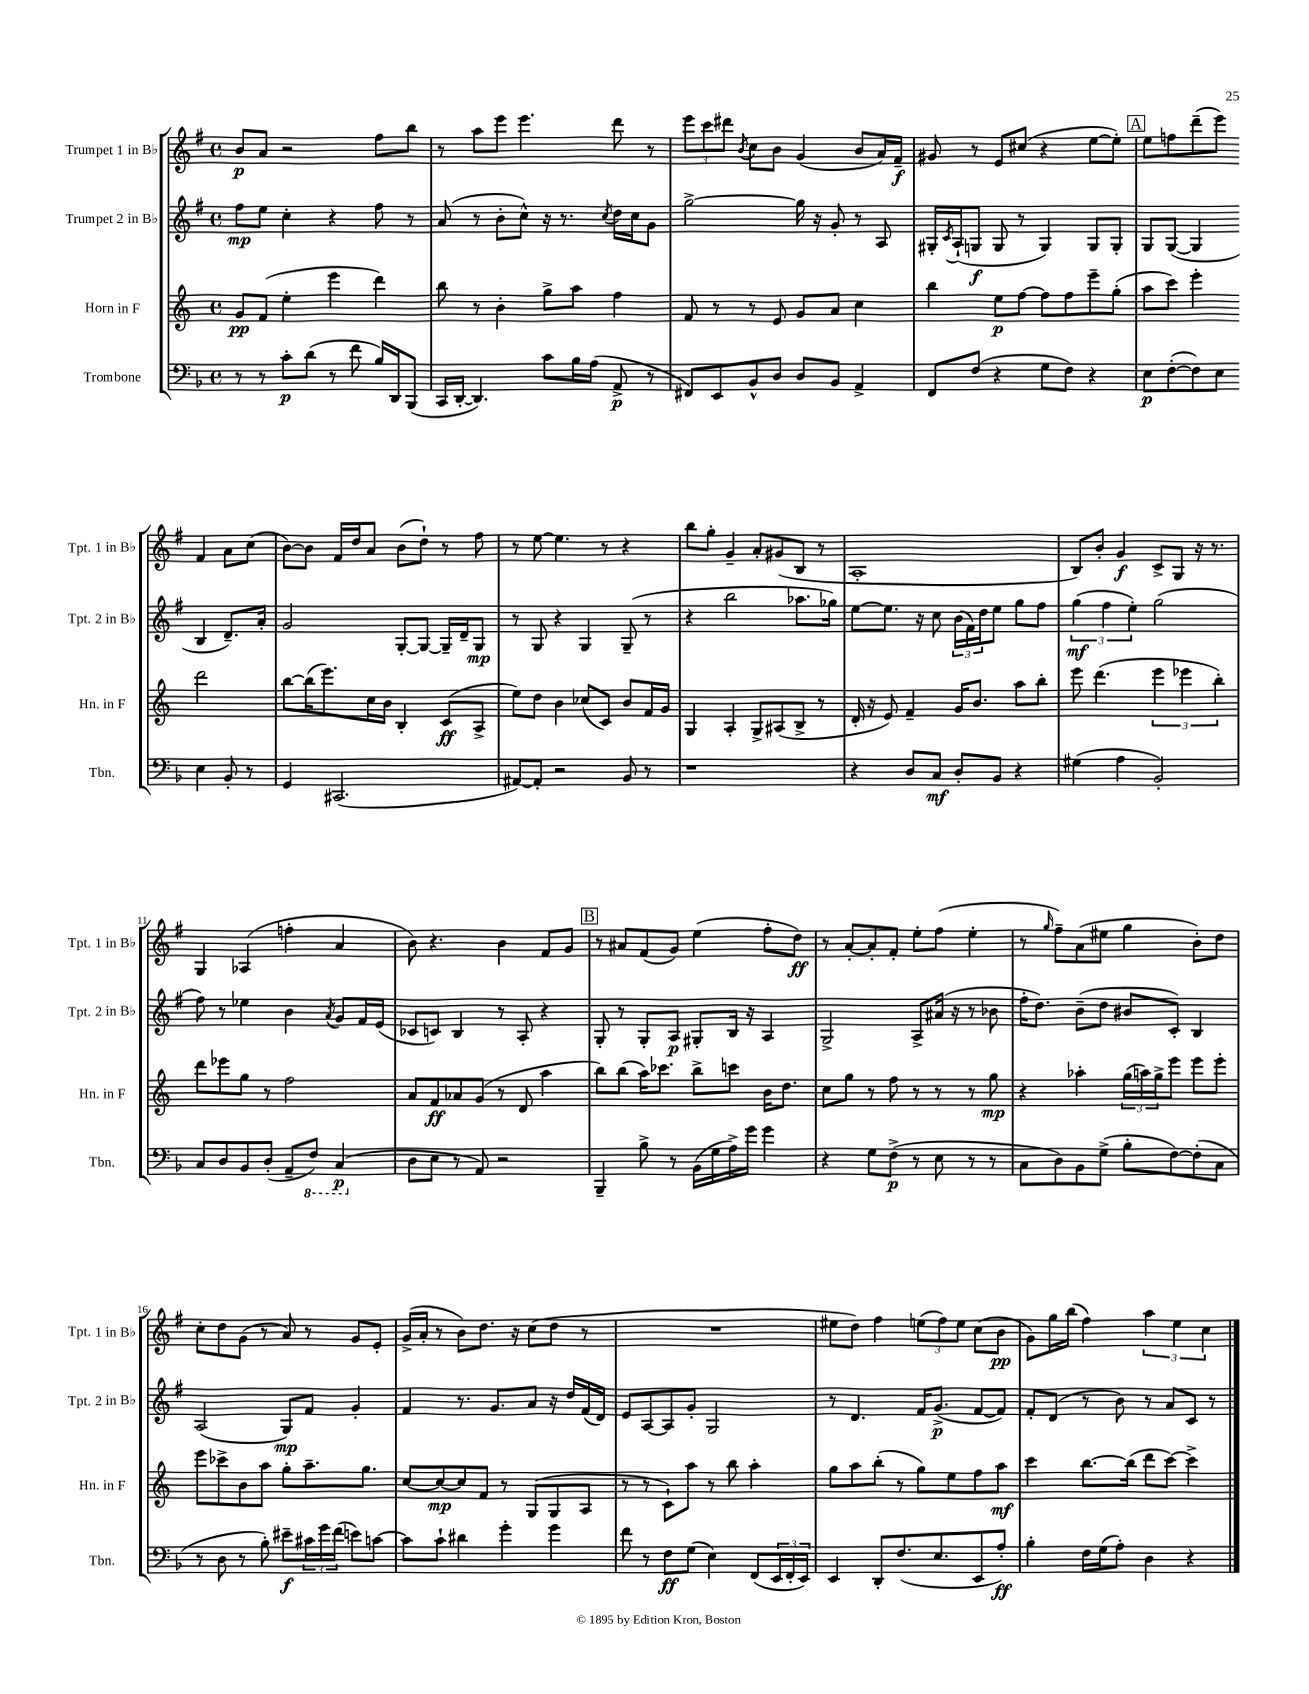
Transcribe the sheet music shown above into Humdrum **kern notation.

**kern	**dynam	**kern	**dynam	**kern	**dynam	**kern	**dynam
*part4	*part4	*part3	*part3	*part2	*part2	*part1	*part1
*staff4	*staff4	*staff3	*staff3	*staff2	*staff2	*staff1	*staff1
*I"Trombone	*	*I"Horn in F	*	*I"Trumpet 2 in B♭	*	*I"Trumpet 1 in B♭	*
*I'Tbn.	*	*I'Hn. in F	*	*I'Tpt. 2 in B♭	*	*I'Tpt. 1 in B♭	*
*clefF4	*	*clefG2	*	*clefG2	*	*clefG2	*
*k[b-]	*	*k[]	*	*k[f#]	*	*k[f#]	*
*M4/4	*	*M4/4	*	*M4/4	*	*M4/4	*
*met(c)	*	*met(c)	*	*met(c)	*	*met(c)	*
=1	=1	=1	=1	=1	=1	=1	=1
8r	.	8g/L	pp	8ff#\L	mp	8b/L	p
8r	.	(8f/J	.	8ee\J	.	8a/J	.
8c'\L	p	4ee'\	.	4cc'\	.	2r	.
(8d\J	.	.	.	.	.	.	.
8r	.	4eee\	.	4r	.	.	.
8f\	.	.	.	.	.	.	.
16B-/LL)	.	4ddd\)	.	8ff#\	.	8ff#\L	.
16DD/J	.	.	.	.	.	.	.
(8BBB-/J	.	.	.	8r	.	8bb\J	.
=2	=2	=2	=2	=2	=2	=2	=2
16CC/LL	.	8bb\	.	(8a/	.	8r	.
[16DD'/JJ	.	.	.	.	.	.	.
4.DD/])	.	8r	.	8r	.	8aa\L	.
.	.	4b'\	.	8b'\L	.	8eee\J	.
.	.	.	.	8cc^^\J)	.	4.eee\	.
8c\L	.	8gg^\L	.	16r	.	.	.
.	.	.	.	8.r	.	.	.
16B-\L	.	8aa\J	.	.	.	.	.
(16A\JJ	.	.	.	.	.	.	.
.	.	.	.	8qcc/	.	.	.
8AA^/	p	4ff\	.	16dd\LL	.	8ddd\	.
.	.	.	.	16cc\J	.	.	.
8r	.	.	.	8g\J	.	8r	.
=3	=3	=3	=3	=3	=3	=3	=3
8FF#X/L)	.	8f/	.	[2gg^\	.	12eee\L	.
.	.	.	.	.	.	12ccc\	.
8EE/	.	8r	.	.	.	.	.
.	.	.	.	.	.	12ddd#X\J	.
.	.	.	.	.	.	8qb/	.
8BB-^^/	.	8r	.	.	.	8cc\L	.
8D/J	.	8e/	.	.	.	8b\J	.
8D/L	.	8g/L	.	16gg\]	.	(4g/	.
.	.	.	.	16r	.	.	.
8BB-/J	.	8a/J	.	8g'/	.	.	.
4AA^/	.	4cc\	.	8r	.	8b/L	.
.	.	.	.	8A/	.	16a/L)	.
.	.	.	.	.	.	16f#~/JJ	f
=4	=4	=4	=4	=4	=4	=4	=4
8FF/L	.	4bb\	.	16G#X'/LL	.	8g#X/	.
.	.	.	.	8qc/	.	.	.
.	.	.	.	(16A`/J	.	.	.
(8F/J	.	.	.	8Gn/J	f	8r	.
4r	.	8ee\L	p	8G/	.	8e/L	.
.	.	[8ff\J	.	8r	.	(8cc#X/J	.
8G\L	.	8ff\L]	.	4G/)	.	4r	.
8F\J)	.	8ff\	.	.	.	.	.
4r	.	8eee~\	.	8G/L	.	[8ee\L	.
.	.	(8gg'\J	.	8G'/J	.	8ee'\J])	.
!!LO:REH:place=s1:t=A
=5	=5	=5	=5	=5	=5	=5	=5
8E\L	p	8aa\L	.	8G/L	.	8ee\L	.
([8F'\	.	8ccc\J)	.	([8G/J	.	8ffn\	.
8F\])	.	4eee'\	.	4G/]	.	(8ddd~\	.
8E\J	.	.	.	.	.	8eee\J)	.
4E\	.	2ddd\	.	4B/	.	4f#/	.
8BB-'/	.	.	.	8.d~/L)	.	8a\L	.
8r	.	.	.	.	.	(8cc\J	.
.	.	.	.	16a'/Jk	.	.	.
!!LO:LB:g=z
=6	=6	=6	=6	=6	=6	=6	=6
4GG/	.	[8bb\L	.	2g/	.	[8b\L)	.
.	.	(16bb\K]	.	.	.	8b\J]	.
.	.	8.eee\)	.	.	.	.	.
(2.CC#X/	.	.	.	.	.	16f#/LL	.
.	.	.	.	.	.	16dd/J	.
.	.	16cc\L	.	.	.	8a/J	.
.	.	16b\JJ	.	.	.	.	.
.	.	4B'/	.	[8G'/L	.	(8b\L	.
.	.	.	.	8G/J_	.	8dd`\J)	.
.	.	(8c/L	ff	16G~/LL]	.	8r	.
.	.	.	.	16d~/J	.	.	.
.	.	8A^/J	.	8G/J	mp	8ff#\	.
=7	=7	=7	=7	=7	=7	=7	=7
[8AA#X/L)	.	8ee\L)	.	8r	.	8r	.
8AA#'/J]	.	8dd\J	.	8G/	.	[8ee\	.
2r	.	4b\	.	4r	.	4.ee\]	.
.	.	(8cc-X/L	.	4G/	.	.	.
.	.	8c/J)	.	.	.	8r	.
8BB-/	.	8b/L	.	(8G~/	.	4r	.
8r	.	16f/L	.	8r	.	.	.
.	.	16g/JJ	.	.	.	.	.
=8	=8	=8	=8	=8	=8	=8	=8
1r	.	4G/	.	4r	.	8bb\L	.
.	.	.	.	.	.	8gg'\J	.
.	.	4A'/	.	2bb\	.	4g~/	.
.	.	8G^/L	.	.	.	8a'/L	.
.	.	(8A#X/	.	.	.	(8g#X/	.
.	.	8B^/J	.	8.aa-X\L	.	8B/J	.
.	.	8r	.	.	.	8r	.
.	.	.	.	16gg-X\Jk)	.	.	.
=9	=9	=9	=9	=9	=9	=9	=9
4r	.	16d'/	.	[8ee\L	.	1A'	.
.	.	16r	.	.	.	.	.
.	.	8e/)	.	8.ee\J]	.	.	.
8D/L	.	4f~/	.	.	.	.	.
.	.	.	.	16r	.	.	.
8C/J	mf	.	.	8cc\	.	.	.
8D'/L	.	16g/KL	.	(24b\LL	.	.	.
.	.	.	.	24f#\)	.	.	.
.	.	8.b/J	.	.	.	.	.
.	.	.	.	24dd\J	.	.	.
8BB-/J	.	.	.	8ee\J	.	.	.
4r	.	8aa\L	.	8gg\L	.	.	.
.	.	8bb'\J	.	8ff#\J	.	.	.
=10	=10	=10	=10	=10	=10	=10	=10
(4G#X\	.	8eee\	.	(6gg\	mf	8B/L)	.
.	.	(4.ddd\	.	.	.	8b'/J	.
.	.	.	.	6ff#\	.	.	.
4A\	.	.	.	.	.	4g/	f
.	.	.	.	6ee'\)	.	.	.
2BB-'/)	.	6eee\	.	(2gg\	.	8c^/L	.
.	.	.	.	.	.	8G/J	.
.	.	6eee-X\	.	.	.	.	.
.	.	.	.	.	.	16r	.
.	.	.	.	.	.	8.r	.
.	.	6bb'\)	.	.	.	.	.
!!LO:LB:g=z
=11	=11	=11	=11	=11	=11	=11	=11
8C/L	.	8ddd\L	.	8ff#\)	.	4G/	.
8D/	.	8eee-X\	.	8r	.	.	.
8BB-/	.	8gg\J	.	4ee-X\	.	(4A-X/	.
(8D'/J	.	8r	.	.	.	.	.
8AA~/L	.	2ff\	.	4b\	.	4ffn'\	.
*8ba	*	*	*	*	*	*	*
8FF/J)	.	.	.	.	.	.	.
.	.	.	.	8qa/	.	.	.
(4CC/	p	.	.	8g/L	.	4a/	.
.	.	.	.	16f#/L	.	.	.
.	.	.	.	(16e/JJ	.	.	.
=12	=12	=12	=12	=12	=12	=12	=12
*X8ba	*	*	*	*	*	*	*
8D\L	.	8a/L	.	8c-X/L	.	8b\)	.
8E\J	.	8f/	ff	8cn/J)	.	4.r	.
8r	.	8a-X/	.	4B/	.	.	.
8AA/)	.	(8g/J	.	.	.	.	.
2r	.	8r	.	8r	.	4b\	.
.	.	8d/	.	8A'/	.	.	.
.	.	4aa\	.	4r	.	8f#/L	.
.	.	.	.	.	.	8g/J	.
!!LO:REH:place=s1:t=B
=13	=13	=13	=13	=13	=13	=13	=13
4BBB-~/	.	8bb\L)	.	8G'/	.	8r	.
.	.	(8bb\J	.	8r	.	8a#X/L	.
8B-^\	.	16aa\KL)	.	8G'/L	.	(8f#/	.
.	.	8.ccc-X\J	.	.	.	.	.
8r	.	.	.	8A/J	p	8g/J)	.
(16BB-\LL	.	8bb^\L	.	8G#X'/L	.	(4ee\	.
16G\	.	.	.	.	.	.	.
16A^\)	.	8cccn\J	.	16B/Jk	.	.	.
16g\JJ	.	.	.	16r	.	.	.
4g\	.	16b\KL	.	4A/	.	8ff#'\L	.
.	.	8.dd\J	.	.	.	.	.
.	.	.	.	.	.	8dd\J)	ff
=14	=14	=14	=14	=14	=14	=14	=14
4r	.	8cc\L	.	2G^/	.	8r	.
.	.	8gg\J	.	.	.	[8a'/L	.
8G\L	.	8r	.	.	.	8a'/]	.
(8F^\J	p	8ff\	.	.	.	8f#'/J	.
8r	.	8r	.	8A^/L	.	8ee'\L	.
8E\	.	8r	.	(16a#X/Jk	.	(8ff#\J	.
.	.	.	.	16r	.	.	.
8r	.	8r	.	8r	.	4ee'\	.
8r	.	8gg\	mp	8b-X\	.	.	.
=15	=15	=15	=15	=15	=15	=15	=15
8C\L	.	4r	.	16ff#'\KL	.	8r	.
.	.	.	.	8.dd\J)	.	.	.
.	.	.	.	.	.	16qqgg/	.
8D\)	.	.	.	.	.	8ff#~\L)	.
8BB-\	.	4aa-X'\	.	(8b~\L	.	(8a\	.
(8G^\J	.	.	.	8dd\J	.	8ee#X\J	.
8B-'\L	.	(24gg\LL	.	8b#X/L	.	4gg\	.
.	.	24aan\)	.	.	.	.	.
.	.	24gg^\J	.	.	.	.	.
[8F\)	.	8eee\J	.	8c'/J)	.	.	.
(8F'\]	.	8eee\L	.	4B/	.	8b'\L)	.
8C\J	.	8eee'\J	.	.	.	8dd\J	.
!!LO:LB:g=z
=16	=16	=16	=16	=16	=16	=16	=16
8r	.	8eee\L	.	(2A/	.	8cc'\L	.
8D\	.	8ccc-X^\	.	.	.	8dd\	.
8r	.	8b\	.	.	.	(8g\J	.
8B-'\)	.	8aa\J	.	.	.	8r	.
8e#X~\L	f	8gg'\L	.	8G/L)	mp	8a/)	.
24c#X\L	.	8.aa~\	.	8f#/J	.	8r	.
24g\	.	.	.	.	.	.	.
(24f\JJ	.	.	.	.	.	.	.
8en\L)	.	.	.	4g'/	.	8g/L	.
.	.	8.gg\J	.	.	.	.	.
[8cn\J	.	.	.	.	.	8e'/J	.
=17	=17	=17	=17	=17	=17	=17	=17
8c\L]	.	[8cc/L	.	4f#/	.	(16g^/LL	.
.	.	.	.	.	.	16a'/JJ	.
8c`\J	.	8cc/_	mp	.	.	8r	.
4d#X\	.	8cc/]	.	8.r	.	8b\L)	.
.	.	8f/J	.	.	.	8.dd\J	.
.	.	.	.	8.g/L	.	.	.
4g'\	.	8r	.	.	.	.	.
.	.	.	.	.	.	16r	.
.	.	(8G/L	.	8a/J	.	(8cc\L	.
4g\	.	8G/	.	16r	.	8dd\J	.
.	.	.	.	16dd/LL	.	.	.
.	.	8A/J	.	(16f#/	.	8r	.
.	.	.	.	16d/JJ)	.	.	.
=18	=18	=18	=18	=18	=18	=18	=18
8f\	.	8r	.	8e/L	.	1r	.
8r	.	8r	.	[8A/	.	.	.
8F\L	ff	8c`\L)	.	8A/]	.	.	.
(8G\J	.	8aa\J	.	8g'/J	.	.	.
4E\)	.	8r	.	2G/	.	.	.
.	.	8bb\	.	.	.	.	.
(8FF/L	.	4aa'\	.	.	.	.	.
24EE/L	.	.	.	.	.	.	.
24FF'/	.	.	.	.	.	.	.
24EE/JJ)	.	.	.	.	.	.	.
=19	=19	=19	=19	=19	=19	=19	=19
4EE/	.	8gg\L	.	8r	.	8ee#X\L	.
.	.	8aa\	.	4.d/	.	8dd\J)	.
8DD'/L	.	(8bb'\J	.	.	.	4ff#\	.
(8.F/	.	8r	.	.	.	.	.
.	.	8gg\L)	.	16f#/KL	.	(12een\L	.
8.E/	.	.	.	(8.g^/J	p	.	.
.	.	.	.	.	.	12ff#\)	.
.	.	8ee\	.	.	.	.	.
.	.	.	.	.	.	12ee\J	.
8EE/	.	8ff\	.	[8f#/L	.	(8cc\L	.
8A'/J)	ff	8aa\J	mf	8f#/J])	.	8b\J	pp
=20	=20	=20	=20	=20	=20	=20	=20
4B-'\	.	4ccc\	.	8f#'/L	.	8g\L)	.
.	.	.	.	(8d/J	.	16gg\L	.
.	.	.	.	.	.	(16bb\JJ	.
16F\LL	.	[8.bb\L	.	8r	.	4ff#\)	.
(16G\J	.	.	.	.	.	.	.
8A'\J)	.	.	.	8b\)	.	.	.
.	.	(16bb\Jk]	.	.	.	.	.
4D\	.	8ddd\L	.	8r	.	6aa\	.
.	.	[8ccc\J)	.	8a/L	.	.	.
.	.	.	.	.	.	6ee\	.
4r	.	4ccc^\]	.	8c/J	.	.	.
.	.	.	.	.	.	6cc\	.
.	.	.	.	8r	.	.	.
==	==	==	==	==	==	==	==
*-	*-	*-	*-	*-	*-	*-	*-
